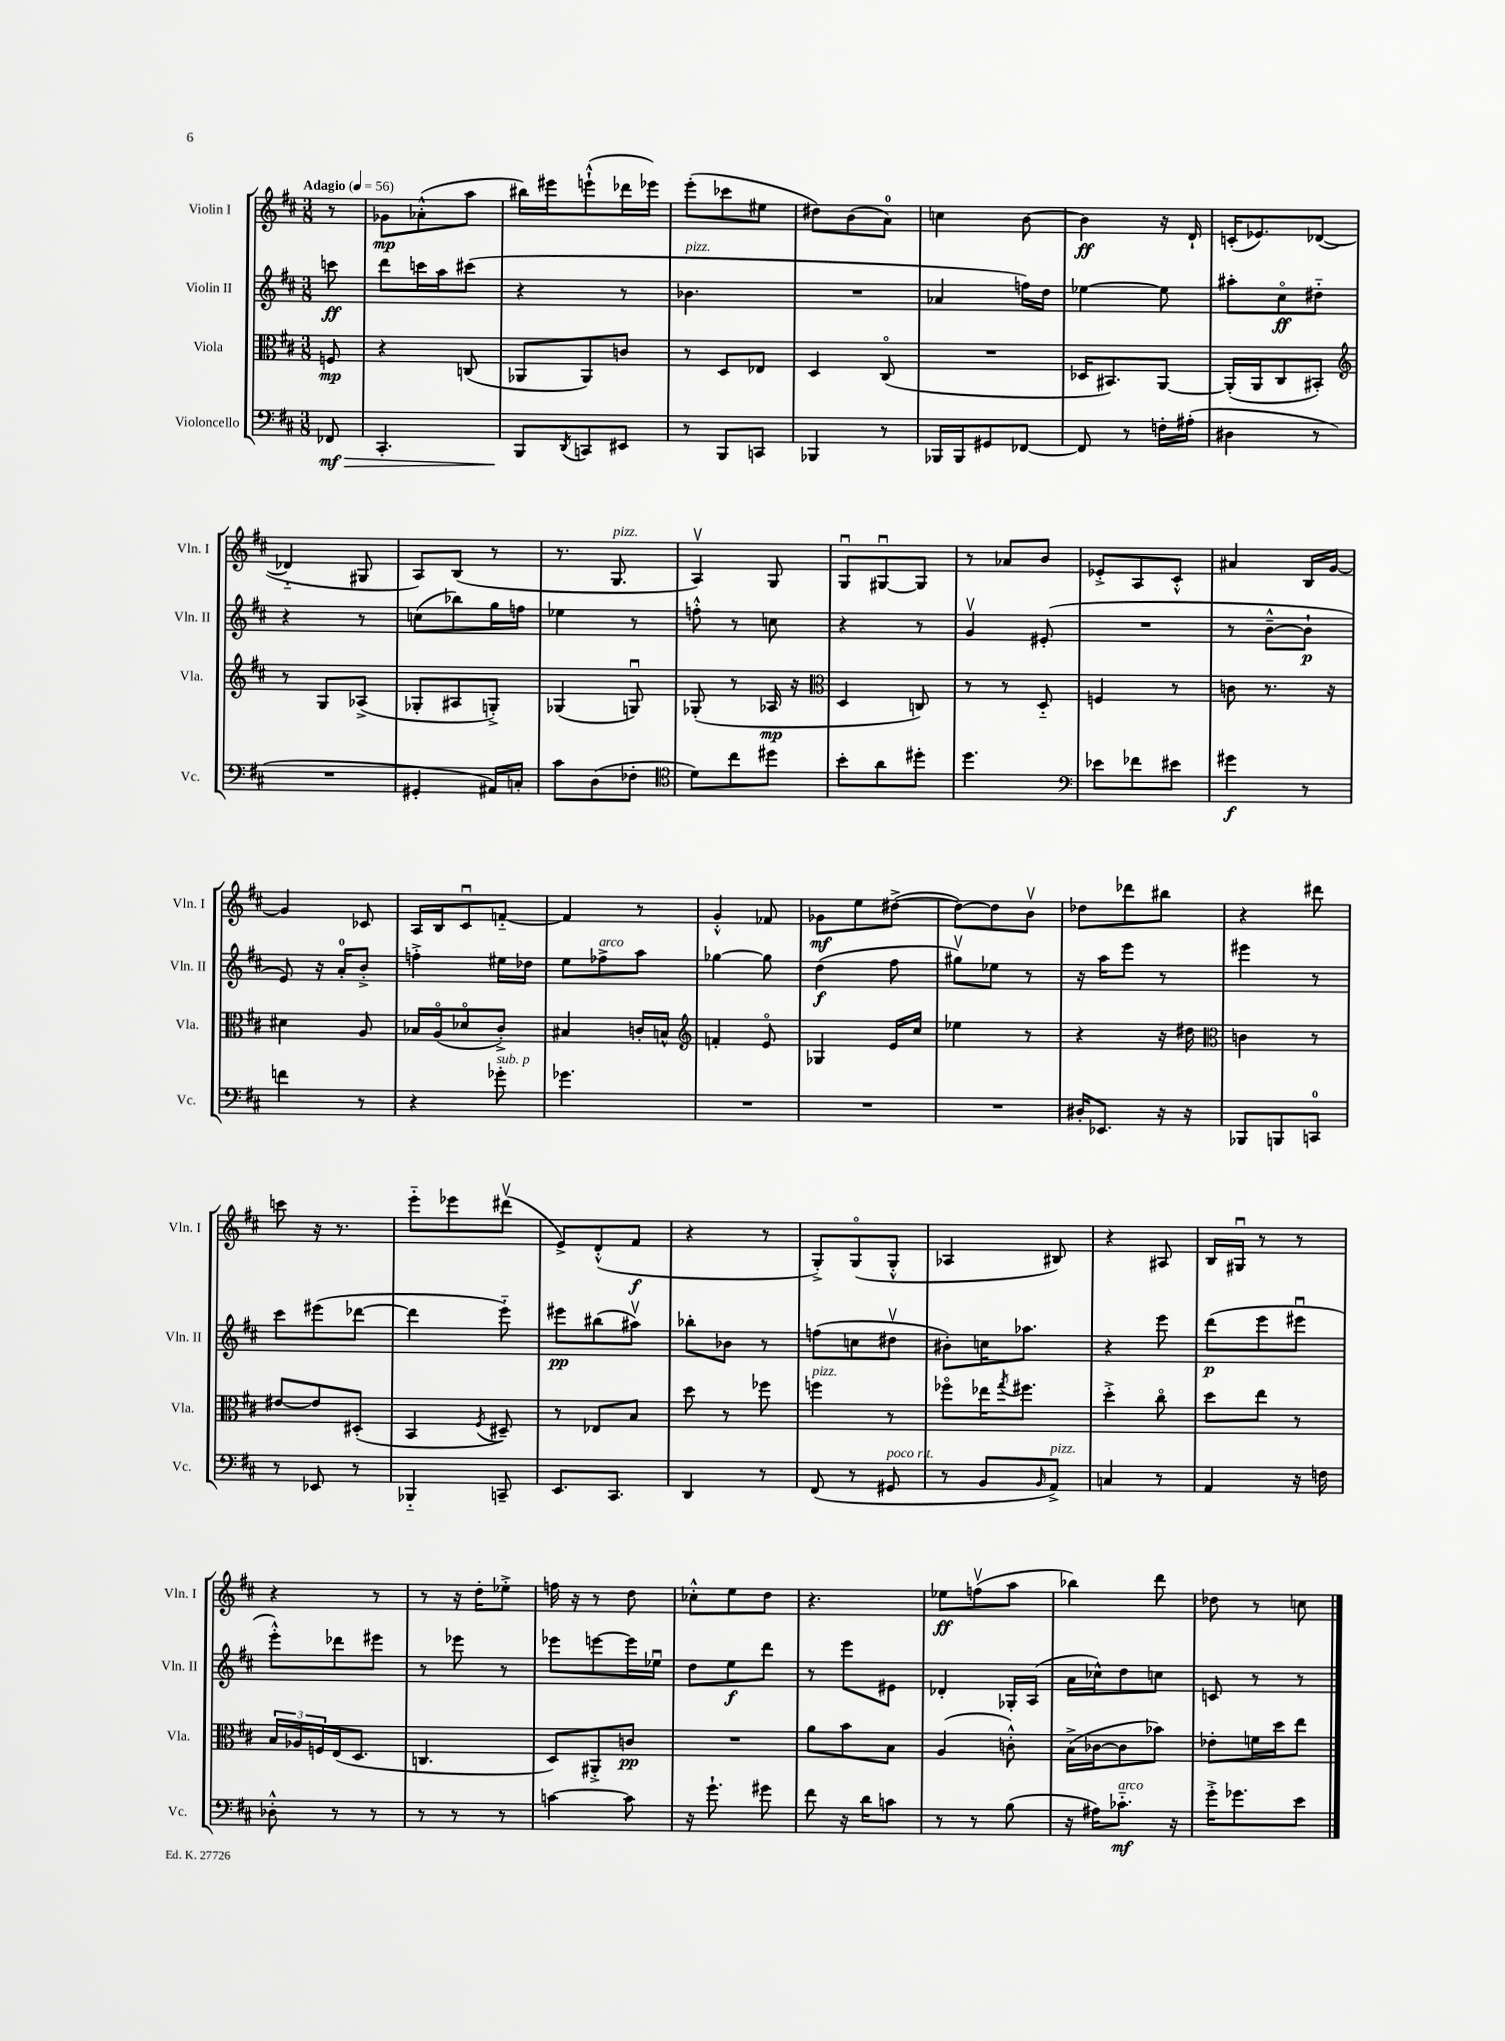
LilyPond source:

<<
\new StaffGroup <<
\new Staff = "s0" \with { instrumentName = "Violin I" shortInstrumentName = "Vln. I" } {
    \clef treble \key d \major \numericTimeSignature \time 3/8 \partial 8 \tempo "Adagio" 4 = 56
    r8 |
    ges'8\mp aes'8-.-^( a''8 |
    bis''16) eis'''16 e'''8-!-^( des'''16 ees'''16) |
    e'''8-.( ces'''8 eis''8 |
    dis''8) b'8( a'8-0) |
    c''4 b'8~ |
    b'4\ff r16 d'16-! |
    c'16-.( ees'8.) des'8~( |
    des'4-_ gis8 |
    a8) b8( r8 |
    r8. g8.^\markup { \italic "pizz." } |
    a4\upbow) g8 |
    g8\downbow gis8~\downbow gis8 |
    r8 aes'8 b'8 |
    ees'8-.-> a8 cis'8-.-^ |
    ais'4 b16 g'16~ |
    g'4 ces'8 |
    a16 b16 cis'8\downbow f'8~-_ |
    f'4 r8 |
    g'4-.-^ fes'8 |
    ges'8\mf e''8 dis''8~->( |
    dis''8~) dis''8 b'8\upbow |
    des''8 des'''8 bis''8 |
    r4 dis'''8 |
    c'''8 r16 r8. |
    e'''8-_ ees'''8 dis'''8\upbow( |
    e'8->) d'8-.-^( fis'8\f |
    r4 r8 |
    g8-.->) g8\flageolet( g8-.-^ |
    aes4 bis8) |
    r4 ais8 |
    b16 gis16\downbow r8 r8 |
    r4 r8 |
    r8 r16 d''16-. ees''8-.-> |
    f''16 r16 r8 d''8 |
    ces''8-.-^ e''8 d''8 |
    r4. |
    ees''8\ff f''8\upbow( a''8 |
    bes''4) d'''8 |
    des''8 r8 c''8 \bar "|." |
}
\new Staff = "s1" \with { instrumentName = "Violin II" shortInstrumentName = "Vln. II" } {
    \clef treble \key d \major \numericTimeSignature \time 3/8 \partial 8
    c'''8\ff |
    d'''8 c'''16 a''16 cis'''8( |
    r4 r8 |
    bes'4.^\markup { \italic "pizz." } |
    R4. |
    aes'4 f''16) d''16 |
    ees''4~ ees''8 |
    ais''8-. cis''8\flageolet\ff dis''8-_ |
    r4 r8 |
    c''8( bes''8) g''16 f''16 |
    ees''4 r8 |
    f''8-.-^ r8 c''8 |
    r4 r8 |
    g'4\upbow eis'8-.( |
    R4. |
    r8 b'8~---^ b'8-!\p |
    e'8) r16 a'16-0-. b'8-.-> |
    f''4-.-> eis''16 des''16 |
    e''8 fes''8->^\markup { \italic "arco" } a''8 |
    ges''4~ ges''8 |
    d''4\f( fis''8 |
    gis''8\upbow) ees''8 r8 |
    r16 a''16 e'''8 r8 |
    eis'''4 r8 |
    cis'''8 eis'''8( des'''8~ |
    des'''4 e'''8-_) |
    eis'''8\pp bis''8( ais''8\upbow) |
    bes''8-. bes'8 r8 |
    f''8( c''8 dis''8\upbow |
    bis'8-.) c''16 aes''8. |
    r4 e'''8 |
    d'''8\p( e'''8 eis'''8\downbow |
    e'''8-.-^) des'''8 eis'''8 |
    r8 ees'''8 r8 |
    ees'''8 e'''8~ e'''16 ees''16\downbow |
    d''8 e''8\f d'''8 |
    r8 e'''8 eis'8 |
    des'4-. ges16-. a16( |
    a'16 ces''16-^) d''8 c''8 |
    c'8 r8 r8 \bar "|." |
}
\new Staff = "s2" \with { instrumentName = "Viola" shortInstrumentName = "Vla." } {
    \clef alto \key d \major \numericTimeSignature \time 3/8 \partial 8
    f8\mp |
    r4 c8( |
    aes,8 aes,8) c'8 |
    r8 d8 ees8 |
    d4 cis8\flageolet( |
    R4. |
    des16 bis,8.) a,8~ |
    a,16-.( a,16 cis8 bis,8-.) |
    \clef treble r8 g8 aes8->( |
    ges8-. ais8 g8-.->) |
    ges4( g8\downbow) |
    ges8-.( r8 aes16\mp r16 |
    \clef alto d4 c8) |
    r8 r8 d8-_ |
    f4 r8 |
    c'8 r8. r16 |
    dis'4 a8 |
    bes16 a16\flageolet( des'8\flageolet cis'8-.->) |
    bis4 c'16-. b16-^ |
    \clef treble f'4-. e'8\flageolet |
    ges4 e'16 cis''16 |
    ees''4 r8 |
    r4 r16 dis''16 |
    \clef alto c'4 r8 |
    eis'8~ eis'8 dis8-.( |
    b,4 \acciaccatura { fis8 } dis8--) |
    r8 ees8 b8 |
    d''8 r8 fes''8 |
    f''4^\markup { \italic "pizz." } r8 |
    fes''8\flageolet ees''16 \acciaccatura { g''8 } fis''8. |
    d''4-.-> cis''8\flageolet |
    d''8 e''8 r8 |
    \tuplet 3/2 { b16 aes16 f16 } e16( d8. |
    c4. |
    d8) ais,8-.-> c'8\pp |
    R4. |
    a'8 b'8 b8 |
    a4( c'8-.-^) |
    b16->( ces'16~ ces'8 bes'8) |
    ees'8-. f'16 d''16 e''8 \bar "|." |
}
\new Staff = "s3" \with { instrumentName = "Violoncello" shortInstrumentName = "Vc." } {
    \clef bass \key d \major \numericTimeSignature \time 3/8 \partial 8
    fes,8\mf\> |
    cis,4.-. |
    b,,8\! \acciaccatura { d,8 } c,8 eis,8 |
    r8 b,,8 c,8 |
    bes,,4 r8 |
    bes,,16 bes,,16 gis,8 fes,8~ |
    fes,8 r8 f16-. ais16-.( |
    dis4 r8 |
    R4. |
    gis,4-. ais,16) c16-. |
    cis'8 d8( fes8-. |
    \clef tenor d'8) cis''8 dis''8 |
    b'8-. a'8 dis''8-. |
    d''4. |
    \clef bass ees'8 fes'8 eis'8 |
    gis'4\f r8 |
    f'4 r8 |
    r4 ges'8-.^\markup { \italic "sub. p" } |
    ges'4. |
    R4. |
    R4. |
    R4. |
    dis16-. ees,8. r16 r16 |
    bes,,8 b,,8 c,8-0 |
    r8 ees,8 r8 |
    bes,,4-_ c,8-- |
    e,8. cis,8. |
    d,4 r8 |
    fis,8( r8 gis,8^\markup { \italic "poco rit." } |
    r8 b,8 \grace { b,16 } a,8->^\markup { \italic "pizz." }) |
    c4 r8 |
    a,4 r16 f16 |
    des8-.-^ r8 r8 |
    r8 r8 r8 |
    c'4~ c'8 |
    r16 g'8.-! gis'8 |
    fis'8 r16 d'16 c'8 |
    r8 r8 b8( |
    r16 ais16) ces'8.-_\mf^\markup { \italic "arco" } r16 |
    g'16-.-> ges'8. e'8 \bar "|." |
}
>>
>>
\layout { \context { \Score \remove "Bar_number_engraver" } }
